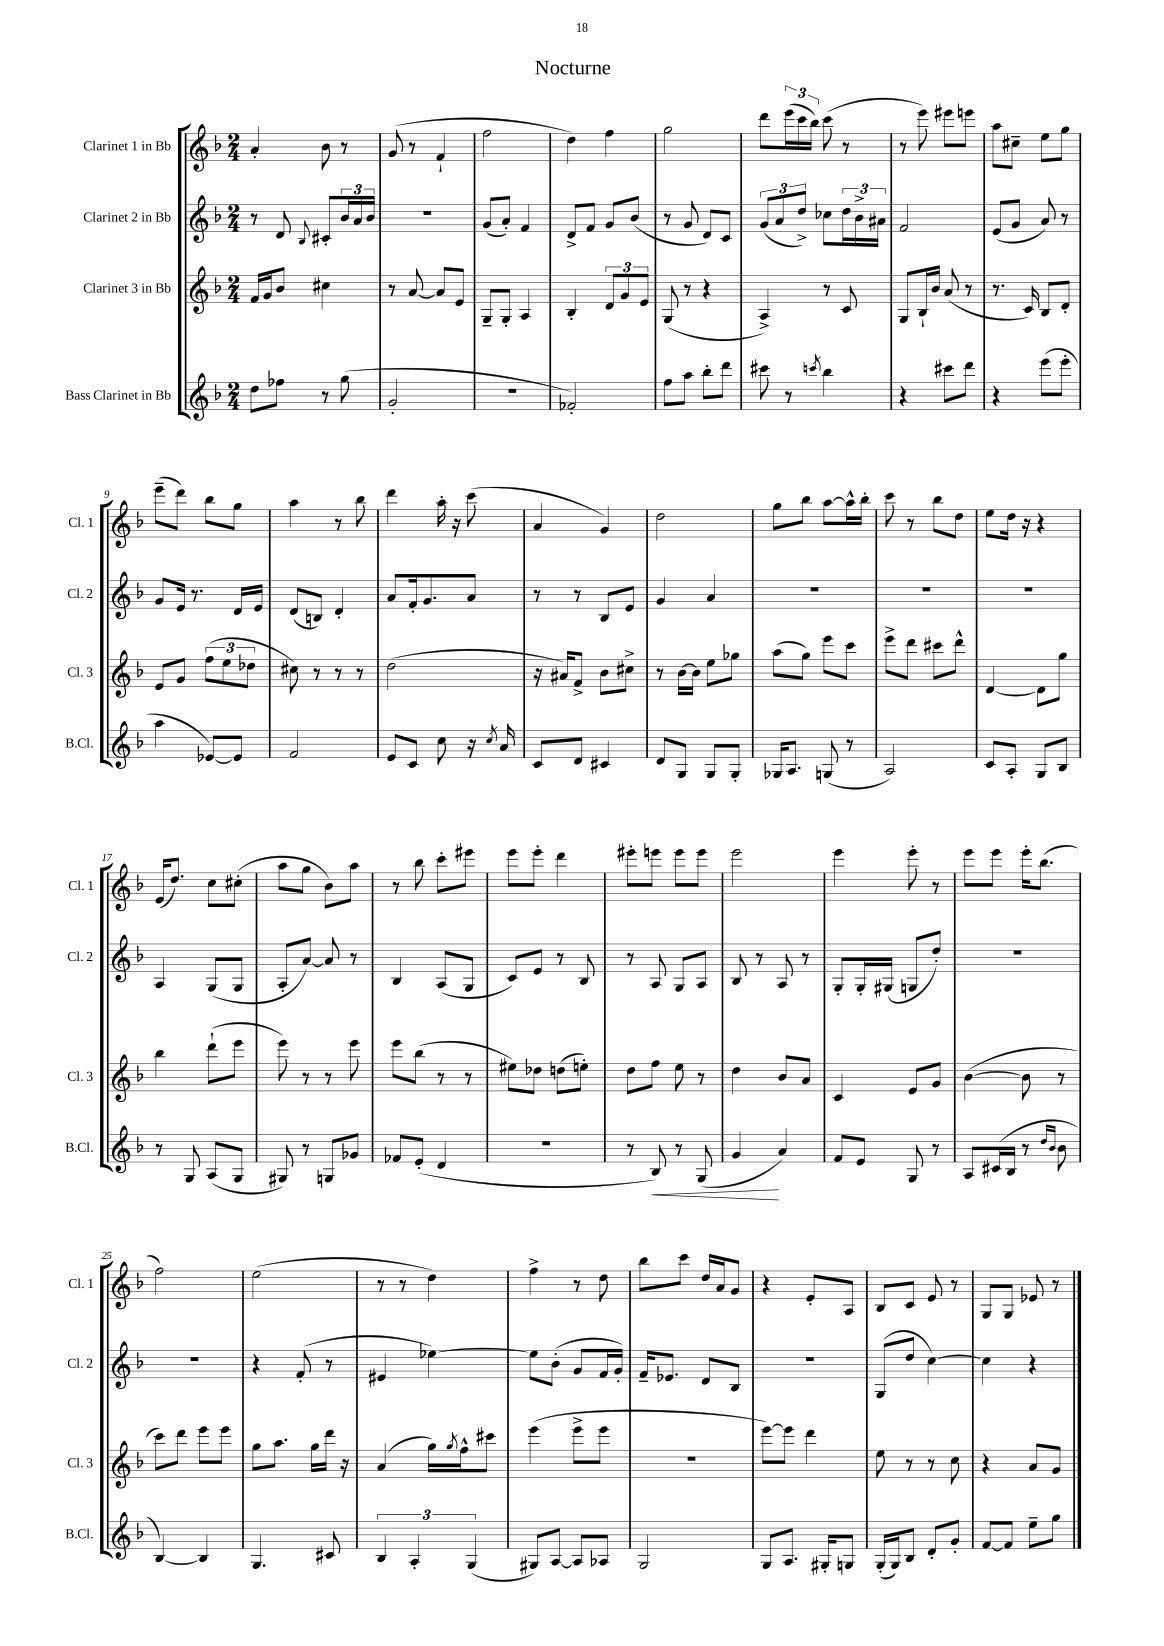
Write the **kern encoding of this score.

**kern	**dynam	**kern	**kern	**kern
*part4	*part4	*part3	*part2	*part1
*staff4	*staff4	*staff3	*staff2	*staff1
*I"Bass Clarinet in Bb	*	*I"Clarinet 3 in Bb	*I"Clarinet 2 in Bb	*I"Clarinet 1 in Bb
*I'B.Cl.	*	*I'Cl. 3	*I'Cl. 2	*I'Cl. 1
*clefG2	*	*clefG2	*clefG2	*clefG2
*k[b-]	*	*k[b-]	*k[b-]	*k[b-]
*M2/4	*	*M2/4	*M2/4	*M2/4
=1	=1	=1	=1	=1
8dd\L	.	16f/LL	8r	4a'/
.	.	16g/J	.	.
8ff-X\J	.	8b-/J	8d/	.
.	.	.	8qqB-/	.
8r	.	4cc#X\	8c#X'/L	8b-\
(8gg\	.	.	24b-/L	8r
.	.	.	24a/	.
.	.	.	24b-/JJ	.
=2	=2	=2	=2	=2
2g'/	.	8r	2r	(8g/
.	.	[8a/	.	8r
.	.	8a/L]	.	4f`/
.	.	8e/J	.	.
=3	=3	=3	=3	=3
2r	.	8G~/L	(8g/L	2ff\
.	.	8G'/J	8a'/J)	.
.	.	4A/	4f/	.
=4	=4	=4	=4	=4
2f-X'/)	.	4B-'/	8d^/L	4dd\)
.	.	.	8f/J	.
.	.	12d/L	8g/L	4ff\
.	.	12g/	.	.
.	.	.	(8b-/J	.
.	.	12e/J	.	.
=5	=5	=5	=5	=5
8ff\L	.	(8G/	8r	2gg\
8aa\J	.	8r	8g/	.
8bb-'\L	.	4r	8d/L)	.
8ddd\J	.	.	8c/J	.
=6	=6	=6	=6	=6
8ccc#X\	.	4A^/)	(12g/L	8ddd\L
.	.	.	12a/	.
8r	.	.	.	(24eee\L
.	.	.	12dd^/J)	24ccc\
.	.	.	.	24bb-\JJ)
8qcccn/	.	.	.	.
4bb-\	.	8r	8cc-X\L	(8ccc\
.	.	8c/	24dd\L	8r
.	.	.	24b-^\	.
.	.	.	24a#X\JJ	.
=7	=7	=7	=7	=7
4r	.	8G/L	2f/	8r
.	.	16B-`/L	.	8eee\)
.	.	16b-/JJ	.	.
8ccc#X\L	.	(8a/	.	8eee#X\L
8ddd\J	.	8r	.	8eeen\J
=8	=8	=8	=8	=8
4r	.	8.r	(8e/L	8aa\L
.	.	.	8g/J	8cc#X~\J
.	.	16c/)	.	.
(8eee\L	.	8B-/L	8a/)	8ee\L
8eee'\J	.	8d'/J	8r	8gg\J
!!LO:LB:g=z
=9	=9	=9	=9	=9
4aa\	.	8e/L	8g/L	(8eee~\L
.	.	8g/J	16e/Jk	8ddd\J)
.	.	.	8.r	.
[8e-X/L)	.	(12ff\L	.	8bb-\L
.	.	12ee\	.	.
8e-/J]	.	.	16d/LL	8gg\J
.	.	12dd-X\J	.	.
.	.	.	16e/JJ	.
=10	=10	=10	=10	=10
2f/	.	8cc#X\)	(8d/L	4aa\
.	.	8r	8Bn/J)	.
.	.	8r	4d'/	8r
.	.	8r	.	8bb-\
=11	=11	=11	=11	=11
8e/L	.	(2dd\	8a/L	4ddd\
8c/J	.	.	16f'/k	.
.	.	.	8.g/	.
8cc\	.	.	.	16aa'\
.	.	.	.	16r
16r	.	.	8a/J	(8ccc\
8qcc/	.	.	.	.
16a/	.	.	.	.
=12	=12	=12	=12	=12
8c/L	.	16r	8r	4a/
.	.	16a#X/KL)	.	.
8d/J	.	8f^/J	8r	.
4c#X/	.	8b-\L	8B-/L	4g/)
.	.	8cc#X^\J	8e/J	.
=13	=13	=13	=13	=13
8d/L	.	8r	4g/	2dd\
8G/J	.	[16b-\LL	.	.
.	.	16b-\JJ]	.	.
8G/L	.	8ee\L	4a/	.
8G'/J	.	8gg-X\J	.	.
=14	=14	=14	=14	=14
16G-X/KL	.	(8aa\L	2r	8gg\L
8.A/J	.	.	.	.
.	.	8gg\J)	.	8bb-\J
(8Gn/	.	8eee\L	.	[8aa\L
8r	.	8ccc\J	.	16aa^^\L]
.	.	.	.	16bb-'\JJ
=15	=15	=15	=15	=15
2A/)	.	8eee^\L	2r	8ccc\
.	.	8ddd\J	.	8r
.	.	8ccc#X\L	.	8bb-\L
.	.	8ddd^^\J	.	8dd\J
=16	=16	=16	=16	=16
8c/L	.	[4d/	2r	8ee\L
8A'/J	.	.	.	16dd\Jk
.	.	.	.	16r
8G/L	.	8d\L]	.	4r
8B-/J	.	8gg\J	.	.
!!LO:LB:g=z
=17	=17	=17	=17	=17
8r	.	4bb-\	4A/	(16e/KL
.	.	.	.	8.dd/J)
8G/	.	.	.	.
(8A/L	.	(8ddd`\L	(8G/L	8cc\L
8G/J	.	8eee\J	8G/J	(8cc#X'\J
=18	=18	=18	=18	=18
8G#X/)	.	8eee\)	8A'/L	8aa\L
8r	.	8r	[8a/J)	8gg\J
8Gn/L	.	8r	8a/]	8b-\L)
8g-X/J	.	8eee\	8r	8aa\J
=19	=19	=19	=19	=19
8f-X/L	.	8eee\L	4B-/	8r
(8e'/J	.	(8bb-\J	.	8bb-\
4d/	.	8r	(8A/L	8ccc'\L
.	.	8r	8G/J	8eee#X\J
=20	=20	=20	=20	=20
2r	.	8ee#X\L)	8c/L)	8eee\L
.	.	8dd-X\J	8e/J	8eee'\J
.	.	(8ddn\L	8r	4ddd\
.	.	8een'\J)	8B-/	.
=21	=21	=21	=21	=21
8r	.	8dd\L	8r	8eee#X'\L
!	!LO:HP:b	!	!	!
8B-/)	<	8ff\J	8A/	8eeen\J
8r	.	8ee\	8G/L	8eee\L
(8G/	.	8r	8A/J	8eee\J
=22	=22	=22	=22	=22
4g/	.	4dd\	8B-/	2eee\
.	.	.	8r	.
4a/)	[	8b-/L	8A/	.
.	.	8a/J	8r	.
=23	=23	=23	=23	=23
8f/L	.	4c/	8G'/L	4eee\
8e/J	.	.	16G'/L	.
.	.	.	(16G#X/JJ	.
8G/	.	8e/L	8Gn/L	8eee'\
8r	.	8g/J	8dd'/J)	8r
=24	=24	=24	=24	=24
8A/L	.	([4b-\	2r	8eee\L
(16c#X/L	.	.	.	8eee\J
16B-/JJ	.	.	.	.
8r	.	8b-\]	.	16eee'\KL
.	.	.	.	(8.bb-\J
16qqdd/LL	.	.	.	.
16qqb-/JJ	.	.	.	.
8b-\	.	8r	.	.
!!LO:LB:g=z
=25	=25	=25	=25	=25
[4B-/)	.	8ccc\L)	2r	2ff\)
.	.	8ddd\J	.	.
4B-/]	.	8eee\L	.	.
.	.	8eee\J	.	.
=26	=26	=26	=26	=26
4.G/	.	8gg\L	4r	(2ee\
.	.	8.aa\J	.	.
.	.	.	(8f'/	.
.	.	16gg\LL	.	.
8c#X/	.	16ddd\JJ	8r	.
.	.	16r	.	.
=27	=27	=27	=27	=27
6B-/	.	(4a/	4e#X/	8r
.	.	.	.	8r
6A'/	.	.	.	.
.	.	16gg\LL)	[4ee-X\)	4dd\)
.	.	8qgg/	.	.
.	.	16ff^^\J	.	.
(6G/	.	.	.	.
.	.	8ccc#X\J	.	.
=28	=28	=28	=28	=28
8G#X/L)	.	(4eee\	8ee-\L]	4ff^\
[8A/J	.	.	(8b-'\J	.
8A/L]	.	8eee^\L	8g/L	8r
8A-X/J	.	8eee\J	16f/L	8dd\
.	.	.	16g'/JJ)	.
=29	=29	=29	=29	=29
2G/	.	2r	16f~/KL	8bb-\L
.	.	.	8.e-X/J	.
.	.	.	.	8ccc\J
.	.	.	8d/L	16dd/LL
.	.	.	.	16a/J
.	.	.	8B-/J	8g/J
=30	=30	=30	=30	=30
8G/L	.	[8eee\L)	2r	4r
8.A/J	.	8eee\J]	.	.
.	.	4ddd\	.	8e'/L
16G#X'/KL	.	.	.	.
8Gn/J	.	.	.	8A/J
=31	=31	=31	=31	=31
(16G'/LL	.	8ee\	(8G/L	8B-/L
16G/J)	.	.	.	.
8B-/J	.	8r	8dd/J	8c/J
8d'/L	.	8r	[4cc\)	8e/
8g'/J	.	8cc\	.	8r
=32	=32	=32	=32	=32
[8f/L	.	4r	4cc\]	8G/L
8f/J]	.	.	.	8G/J
8ee~\L	.	8a/L	4r	8e-X/
8gg\J	.	8g/J	.	8r
==	==	==	==	==
*-	*-	*-	*-	*-
